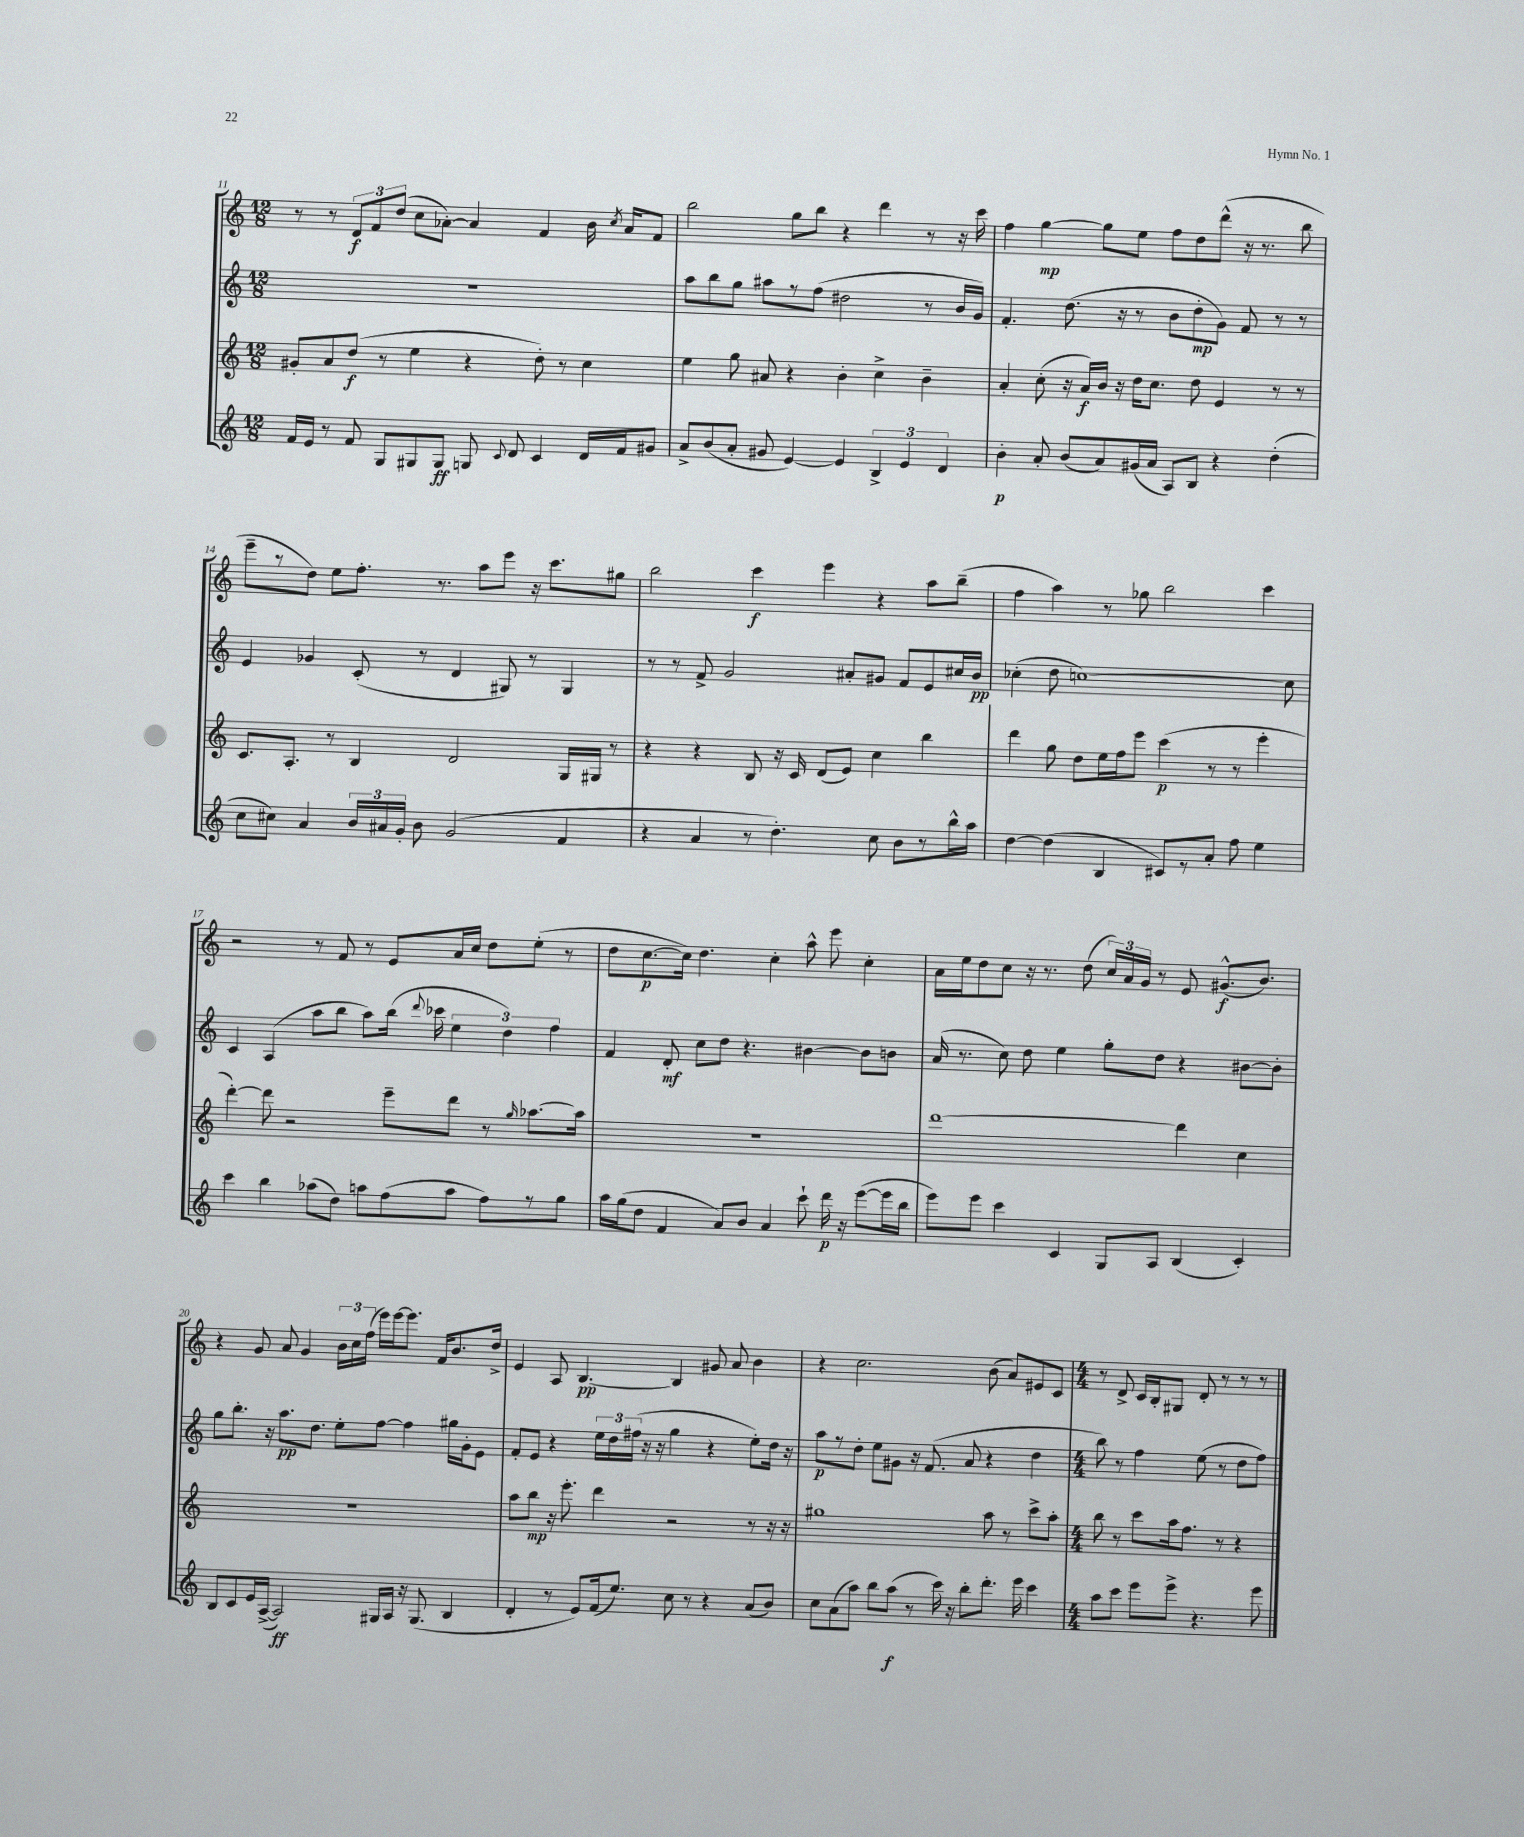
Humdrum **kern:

**kern	**kern	**kern	**kern
*staff4	*staff3	*staff2	*staff1
*clefG2	*clefG2	*clefG2	*clefG2
*k[]	*k[]	*k[]	*k[]
*M12/8	*M12/8	*M12/8	*M12/8
16f/LL	8g#'/L	1.r	8r
16e/JJ	.	.	.
8r	8a/	.	8r
8f/	(8dd/J	.	12d/L
.	.	.	12f/
8G/L	8r	.	.
.	.	.	(12dd/J
8G#/	4ee\	.	8cc\L
8G#/J	.	.	[8a-'\J)
8G/	4r	.	4a-/]
8qqc/	.	.	.
8d/	.	.	.
4c/	8dd'\)	.	4f/
.	8r	.	.
16d/LL	4cc\	.	16b\
.	.	.	8qcc/
16f/J	.	.	16a-/LK
8g#/J	.	.	8f/J
=	=	=	=
8a^/L	4ee\	8aa\L	2bb\
(8b/	.	8bb\	.
8a'/J	8gg\	8gg\J	.
8g#/	8a#/	8aa#\L	.
[4e/)	4r	8r	8gg\L
.	.	(8ff\J	8bb\J
4e/]	4b'\	2dd#\	4r
6B^/	4cc^\	.	4ddd\
6e/	.	.	.
.	4b~\	8r	8r
6d/	.	.	.
.	.	16b/LL	16r
.	.	16g/JJ)	16ccc\
=	=	=	=
4b'\	4a'/	4.f'/	4ff\
8a'/	(8cc'\	.	[4gg\
(8b/L	16r	(8.dd\	.
.	16a/LL)	.	.
8a/)	16b/JJ	.	8gg\]L
.	16r	16r	.
(16g#/L	16dd\LK	8r	8ee\J
16a/JJ	8.cc\J	.	.
8A/L)	.	8b\L	8ff\L
8B/J	8dd\	8dd'\	8dd\
4r	4e/	8g\J)	(8ddd^^\J
.	.	8f/	16r
.	.	.	8.r
(4dd'\	8r	8r	.
.	8r	8r	8bb\
=	=	=	=
8cc\L	8.c/L	4e/	8eee~\L
8cc#\J)	.	.	8r
.	8.A'/J	.	.
4a/	.	4g-/	8dd\J)
.	8r	.	8ee\L
24b/LL	4B/	(8c'/	8.ff'\J
24a#/	.	.	.
24g'/JJ	.	.	.
8b\	.	8r	.
.	.	.	8.r
(2g/	2d/	4d/	.
.	.	.	8aa\L
.	.	8G#/)	8eee\J
.	.	8r	16r
.	.	.	8.ccc\L
4f/	16G/LL	4G#/	.
.	16G#/JJ	.	.
.	8r	.	8gg#\J
=	=	=	=
4r	4r	8r	2bb\
.	.	8r	.
4a/	4r	8f^/	.
.	.	2g/	.
8r	8B/	.	4ccc\
4.dd'\)	16r	.	.
.	16c/	.	.
.	(8d/L	.	4eee\
.	8e/J)	8a#'/L	.
8cc\	4cc\	8g#/J	4r
8b\L	.	8f/L	.
8r	4bb\	8e/	8aa\L
16bb^^\L	.	16cc#/L	(8bb~\J
16aa\JJ	.	16b/JJ	.
=	=	=	=
[4dd\	4ddd\	(4cc-'\	4ff\
(4dd\]	8gg\	8dd\	4aa\)
.	8dd\L	[1cc)	.
4B/	16ee\L	.	8r
.	16ff\J	.	.
.	8eee\J	.	8gg-\
8c#/L)	(4ccc\	.	2bb\
8r	.	.	.
8a'/J	8r	.	.
8ff\	8r	.	.
4ee\	4eee'\	.	4ccc\
.	.	8cc\]	.
=	=	=	=
4ccc\	[4ddd'\)	4c/	2r
4bb\	8ddd\]	(4A/	.
.	2r	.	.
(8aa-\L	.	8aa\L	8r
8dd\J)	.	8bb\J	8f/
8aa\L	.	8aa\L)	8r
(8ff\	8eee~\L	(16bb\Jk	8e/L
.	.	8qqddd/	.
.	.	16ccc-\	.
8aa\J	8ddd\J	6ee\	16a/L
.	.	.	16cc/JJ
8ff\L)	8r	.	8dd\L
.	.	6dd\)	.
.	16qqgg/	.	.
8r	[8.aa-\L	.	(8ee'\J
.	.	6ff\	.
8gg\J	.	.	8r
.	16aa-\]Jk	.	.
=	=	=	=
16aa\LL	1.r	4f/	8dd\L
(16gg\J	.	.	.
8dd\J	.	.	[8.cc\
4f/	.	8d'/	.
.	.	.	16cc\]Jk)
.	.	8cc\L	4.dd\
8a/L)	.	8dd\J	.
8b/J	.	4.r	.
4a/	.	.	4cc'\
8ccc`\	.	[4b#\	8aa^^\
16ddd\	.	.	8eee\
16r	.	.	.
([8eee\L	.	8b#\]L	4cc'\
16eee\]L	.	8b\J	.
16bb\JJ	.	.	.
=	=	=	=
8eee\L)	[1ddd	(16a/	16a\LL
.	.	8.r	16ee\J
8eee\J	.	.	8dd\
4ccc\	.	8cc\)	8cc\J
.	.	8dd\	16r
.	.	.	8.r
4c/	.	4ee\	.
.	.	.	(8dd\
8G/L	.	8gg'\L	24cc/LL)
.	.	.	24a/
.	.	.	24g/JJ
8A/J	.	8dd\J	8r
(4B/	4ddd\]	4r	8e/
.	.	.	(8.g#^^/L
4c'/)	4cc\	[8b#\L	.
.	.	.	8.b/J)
.	.	8b#'\]J	.
=	=	=	=
8B/L	1.r	8gg\L	4r
8c/	.	8.bb'\J	.
16e/L	.	.	8g/
([16A^/JJ	.	16r	.
2A/])	.	8.aa\L	8a/
.	.	.	4g/
.	.	8.dd\J	.
.	.	8ee'\L	24b\LL
.	.	.	24cc\
.	.	.	(24ff\JJ
16G#/LL	.	[8ff\J	16eee\LL)
16A/JJ	.	.	[16eee\J
16r	.	4ff\]	8.eee\]J
(8.G#/	.	.	.
.	.	.	16f/LK
4B/	.	16gg#\LL	8.b/
.	.	16g'\J	.
.	.	8e\J	.
.	.	.	16dd^/Jk
=	=	=	=
4d'/	8aa\L	8f'/L	4e/
.	8bb\J	8e/J	.
8r	16r	4r	8A/
.	8.eee'\	.	.
8e/L)	.	.	[4.B/
(16f/k	4ddd\	24ee\LL	.
.	.	24dd\	.
8.ee/J)	.	.	.
.	.	(24ff#\JJ	.
.	.	16r	.
.	.	16r	.
8cc\	2r	4gg\	4B/]
8r	.	.	.
4r	.	4r	8g#/
.	.	.	8a/
(8a/L	8r	8ee'\L)	4b\
8b/J)	16r	16dd\Jk	.
.	16r	16r	.
=	=	=	=
8cc\L	1gg#	8aa\L	4r
(8a\	.	8r	.
8aa\J)	.	8dd'\J	2.cc\
8bb\L	.	8ee\L	.
(8aa\J	.	8g#\J	.
8r	.	16r	.
.	.	(8.f/	.
16ccc\)	.	.	.
16r	.	.	.
8bb'\L	.	8a/	.
8.ddd'\J	8aa\	4r	(8b\
.	8r	.	8a/L)
16eee\	.	.	.
4ccc\	8ccc^\L	4dd\	8e#/
.	8aa'\J	.	8c/J
=	=	=	=
*M4/4	*M4/4	*M4/4	*M4/4
8aa\L	8bb\	8bb\)	8r
8ccc\J	8r	8r	8d^/
8eee\L	8ccc\L	4ff\	16c/LL
.	.	.	16B'/J
8eee^\J	16aa\k	.	8G#/J
.	8.ff\J	.	.
4.r	.	(8ee\	8d'/
.	8r	8r	8r
.	4r	8dd\L	8r
8eee\	.	8ff\J)	8r
==	==	==	==
*-	*-	*-	*-
